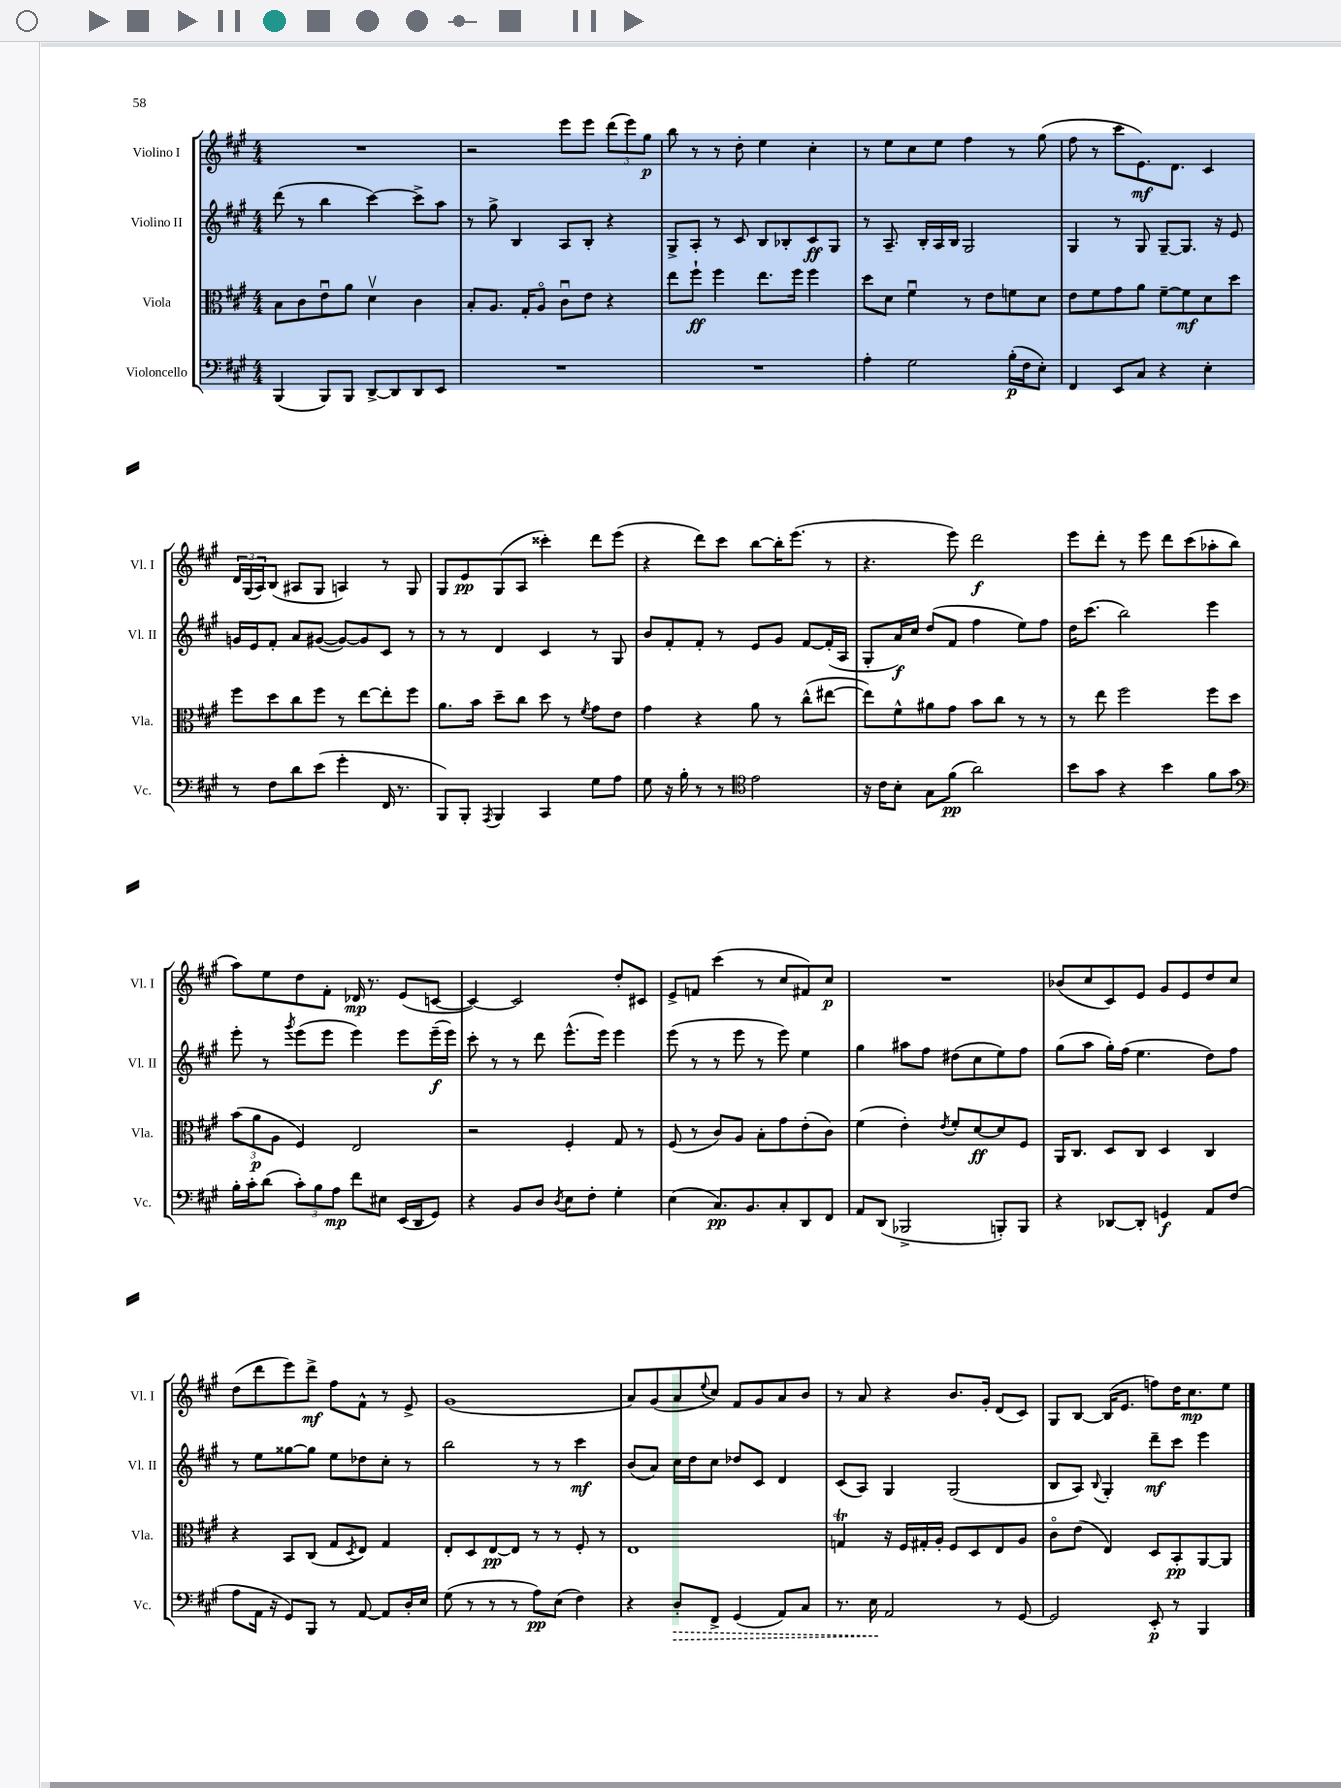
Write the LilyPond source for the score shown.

<<
\new StaffGroup <<
\new Staff = "s0" \with { instrumentName = "Violino I" shortInstrumentName = "Vl. I" } {
    \clef treble \key a \major \numericTimeSignature \time 4/4
    R1 |
    r2 e'''8 e'''8 \tuplet 3/2 { d'''8( e'''8) gis''8\p } |
    b''8 r8 r8 d''8-. e''4 cis''4-. |
    r8 e''8 cis''8 e''8 fis''4 r8 gis''8( |
    fis''8 r8 cis'''8 e'8.\mf) d'8. cis'4 |
    \tuplet 3/2 { d'16 gis16( a16) } b8( ais8 gis8 a4) r8 gis8 |
    gis8 e'8\pp gis8( a8 cisis'''4-.) d'''8 e'''8( |
    r4 d'''8) cis'''8 b''8~ b''16-. e'''8.( r8 |
    r4. e'''8) d'''2\f |
    e'''8 d'''8-. r8 e'''8 d'''8 cis'''8( aes''8-. b''8 |
    a''8) e''8 d''8 fis'8-. des'16\mp r8. e'8( c'8~ |
    c'4~) c'2 d''8-. cis'8 |
    e'8-> f'8 cis'''4( r8 cis''8 fis'8) cis''8\p |
    R1 |
    bes'8( cis''8 cis'8) e'8 gis'8 e'8 d''8 cis''8 |
    d''8( d'''8 e'''8) d'''8->\mf fis''8 fis'8-^ r8 e'8-> |
    gis'1( |
    a'8) gis'8( a'8 \appoggiatura { e''8 } cis''8) fis'8 gis'8 a'8 b'8 |
    r8 a'8 r4 b'8. gis'16-. d'8( cis'8) |
    gis8 b8~ b16( e'8. f''8) d''16 cis''8.\mp e''8 \bar "|." |
}
\new Staff = "s1" \with { instrumentName = "Violino II" shortInstrumentName = "Vl. II" } {
    \clef treble \key a \major \numericTimeSignature \time 4/4
    d'''8( r8 b''4 cis'''4~) cis'''8-> a''8 |
    r8 gis''8-> b4 a8 b8-. r4 |
    gis8-> a8-. r8 cis'8 b8 bes8-. cis'8\ff gis8 |
    r8 a8.-- b16-. a16 b16 gis2 |
    gis4 r8 gis8 gis8~-- gis8. r16 e'8 |
    g'16 e'16 fis'8-. a'8 gis'8~( gis'8~) gis'8 cis'8 r8 |
    r8 r8 d'4 cis'4 r8 gis8 |
    b'8 fis'8-. fis'8-. r8 e'8 gis'8 fis'8~ fis'16-.( a16 |
    gis8-. a'16\f) cis''16 d''8( fis'8 fis''4 e''8) fis''8 |
    d''16 cis'''8.( b''2) e'''4 |
    e'''8-. r8 \acciaccatura { gis'''8 } e'''8( e'''8 e'''4) e'''8 e'''16--\f( e'''16) |
    cis'''8-. r8 r8 d'''8 e'''8.-^( e'''16) e'''4 |
    e'''8( r8 r8 e'''8 r8 e'''8) e''4 |
    gis''4 ais''8 fis''8 dis''8( cis''8 e''8) fis''8 |
    gis''8( a''8 gis''16-.) fis''16( e''4. d''8) fis''8 |
    r8 e''8 gisis''8~ gisis''8 e''8 des''8 cis''8-. r8 |
    b''2 r8 r8 cis'''4\mf |
    b'8( a'8) cis''16 d''16 cis''8 des''8 cis'8 d'4 |
    cis'8( a8) gis4 gis2( |
    b8 a8) \appoggiatura { b8 } gis4-. d'''8--\mf cis'''8 e'''4 \bar "|." |
}
\new Staff = "s2" \with { instrumentName = "Viola" shortInstrumentName = "Vla." } {
    \clef alto \key a \major \numericTimeSignature \time 4/4
    b8 cis'8 e'8\downbow a'8 d'4\upbow cis'4 |
    b8-. a8. gis16-. a8\flageolet cis'8\downbow e'8 r4 |
    e''8 fis''8-!\ff fis''4 e''8. fis''16 fis''4 |
    d''8 d'8 fis'4\downbow r8 e'8 f'8 d'8 |
    e'8 fis'8 gis'8 a'8 fis'8~-- fis'8\mf d'8 d''8 |
    fis''8 d''8 cis''8 fis''8 r8 e''8~ e''8-. fis''8 |
    a'8. b'16 d''8-- cis''8 d''8 r8 \acciaccatura { fis'8 } gis'8 e'8 |
    gis'4 r4 a'8 r8 cis''8-^( eis''8~ |
    eis''8) fis'8-^ ais'8 gis'8 b'8 cis''8 r8 r8 |
    r8 e''8 fis''2 fis''8 d''8 |
    \tuplet 3/2 { b'8( a'8\p a8 } fis4) e2 |
    r2 fis4-. gis8 r8 |
    fis8( r8 cis'8) a8 b8-. gis'8 e'8-.( cis'8) |
    fis'4( e'4-.) \acciaccatura { e'8 } fis'8-. d'8~\ff d'8 fis8 |
    a,16 cis8. d8 cis8 d4 cis4 |
    r4 b,8 cis8( gis8 \acciaccatura { d8 } e8) gis4 |
    e8-. d8 e8~\pp e8 r8 r8 fis8-. r8 |
    e1 |
    g4\trill r16 fis16 gis16-. a16-. fis8 d8 e8 a8 |
    cis'8\flageolet e'8( e4) d8 b,8-.\pp a,8~ a,8 \bar "|." |
}
\new Staff = "s3" \with { instrumentName = "Violoncello" shortInstrumentName = "Vc." } {
    \clef bass \key a \major \numericTimeSignature \time 4/4
    b,,4( b,,8) b,,8 d,8~-> d,8 d,8 e,8 |
    R1 |
    R1 |
    a4-. gis2 b16-.\p( fis16 e8-.) |
    fis,4 e,8 cis8 r4 e4-. |
    r8 fis8 d'8 e'8( gis'4-. fis,16 r8. |
    b,,8) b,,8-. \acciaccatura { a,,8 } b,,4 cis,4 gis8 a8 |
    gis8 r16 b16-. r8 r8 \clef tenor e'2 |
    r16 cis'16 b8-. gis8 fis'8\pp( a'2) |
    b'8 gis'8 r4 b'4 fis'8 gis'8 |
    \clef bass b16-. cis'16-. d'8( \tuplet 3/2 { cis'8-.) b8 a8\mp } fis'8 eis8 e,16( d,16 gis,8) |
    r4 b,8 d8 \acciaccatura { d8 } e8 fis8-. gis4-. |
    e4( cis8.\pp) b,8. cis8-. d,8 fis,8 |
    a,8 d,8( bes,,2-> b,,8-.) b,,8 |
    r4 des,8~ des,8-. g,4\f a,8 fis8( |
    a8 a,16 r16 gis,8) b,,8 r8 a,8~ a,8 d16-. e16 |
    gis8( r8 r8 r8 a8\pp) e8( fis4) |
    r4 \once \override Hairpin.style = #'dashed-line d8-.\> fis,8-> gis,4( a,8) cis8 |
    r8. e16\! a,2 r8 gis,8~ |
    gis,2 e,8-.\p r8 b,,4 \bar "|." |
}
>>
>>
\layout { \context { \Score \remove "Bar_number_engraver" } }
